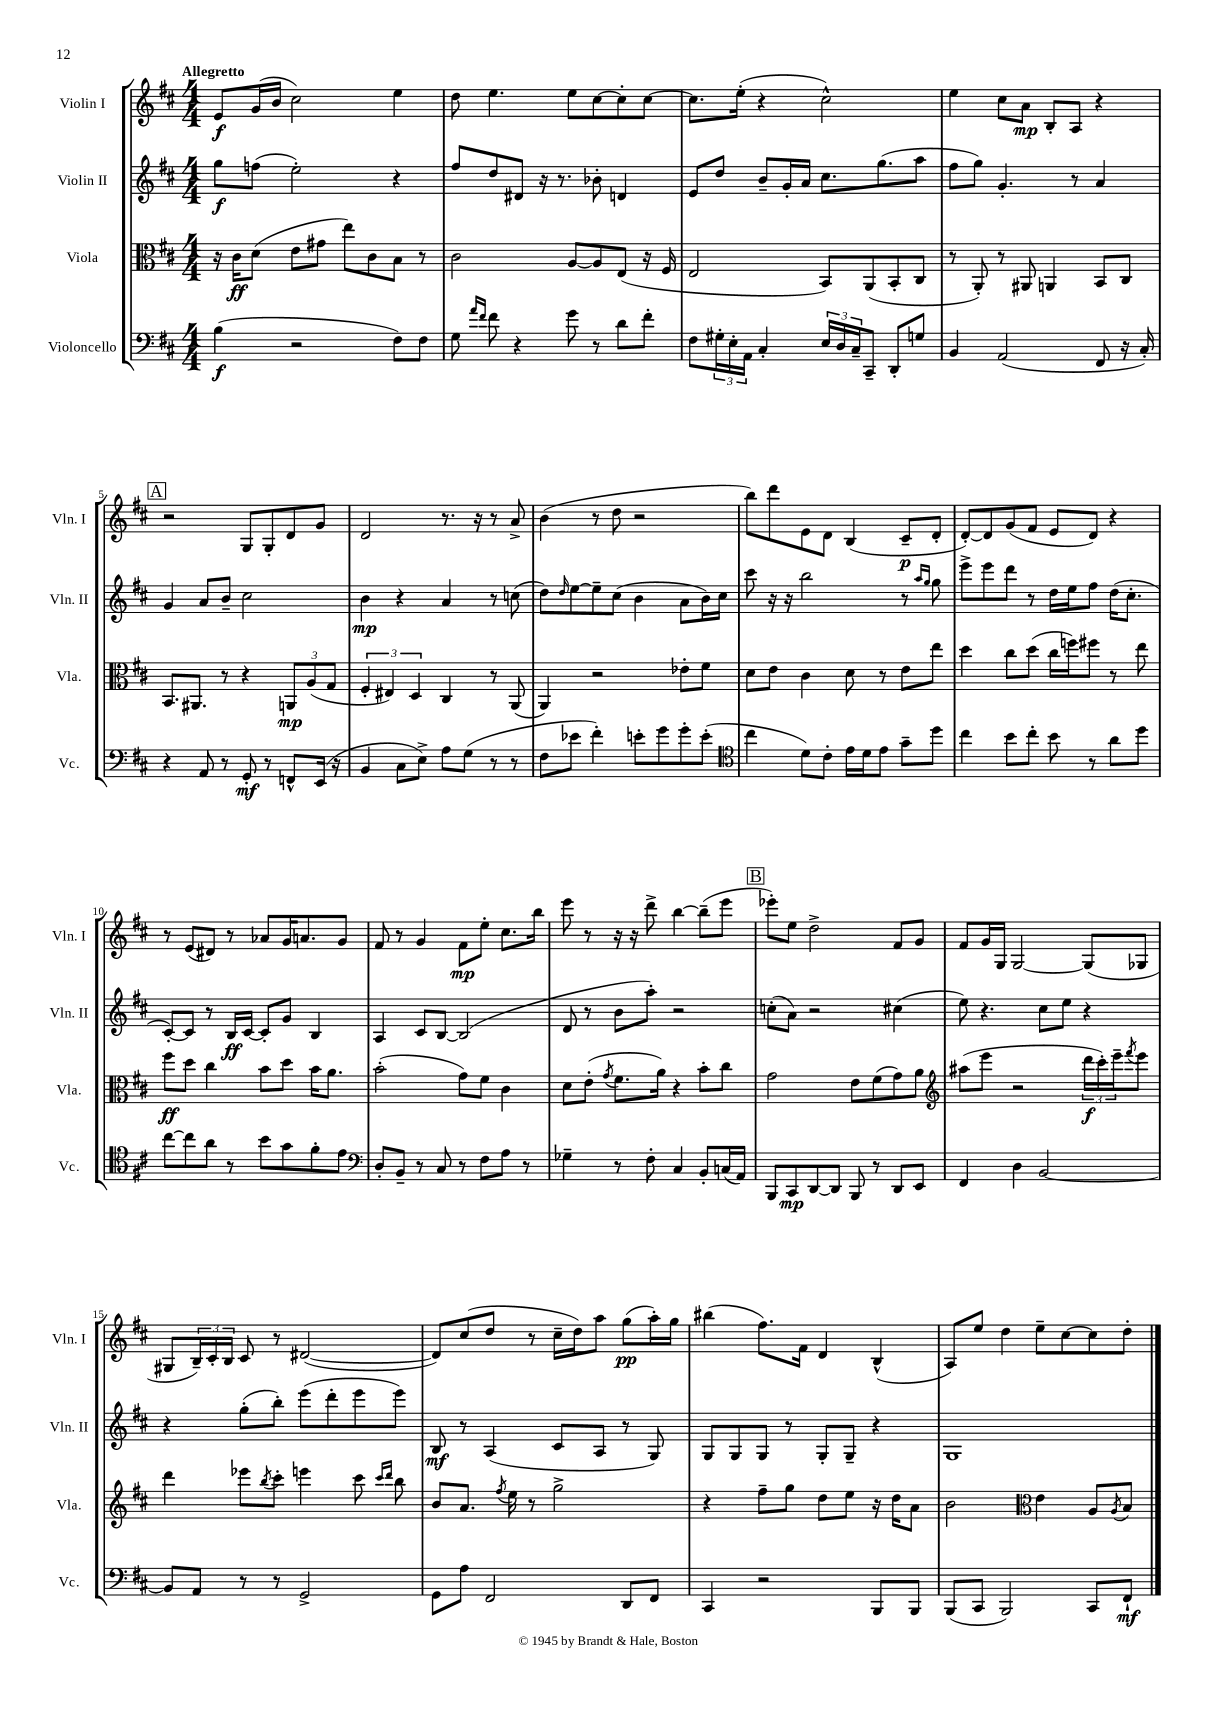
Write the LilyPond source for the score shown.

<<
\new StaffGroup <<
\new Staff = "s0" \with { instrumentName = "Violin I" shortInstrumentName = "Vln. I" } {
    \clef treble \key d \major \numericTimeSignature \time 4/4 \tempo "Allegretto"
    e'8\f g'16( b'16 cis''2) e''4 |
    d''8 e''4. e''8 cis''8~ cis''8-. cis''8~ |
    cis''8. e''16-.( r4 cis''2-^) |
    e''4 cis''8 a'8\mp b8-. a8 r4 |
    \mark \markup { \box "A" } r2 g8 g8-. d'8 g'8 |
    d'2 r8. r16 r8 a'8-> |
    b'4( r8 d''8 r2 |
    b''8) d'''8 e'8 d'8 b4( cis'8--\p d'8-. |
    d'8~-.) d'8 g'8( fis'8 e'8 d'8) r4 |
    r8 e'8( dis'8) r8 aes'8 g'16 a'8. g'8 |
    fis'8 r8 g'4 fis'8\mp e''8-. cis''8. b''16 |
    e'''8 r8 r16 r16 d'''8-> b''4~ b''8--( e'''8 |
    \mark \markup { \box "B" } ees'''8-.) e''8 d''2-> fis'8 g'8 |
    fis'8 g'16 g16 g2~ g8( ges8 |
    gis8 \tuplet 3/2 { b16--) cis'16-. b16 } cis'8 r8 dis'2~( |
    dis'8) cis''8( d''8 r8 cis''16-- d''16) a''8 g''8\pp( a''16-.) g''16 |
    bis''4( fis''8.) fis'16 d'4 b4-^( |
    a8) e''8 d''4 e''8-- cis''8~ cis''8 d''8-. \bar "|." |
}
\new Staff = "s1" \with { instrumentName = "Violin II" shortInstrumentName = "Vln. II" } {
    \clef treble \key d \major \numericTimeSignature \time 4/4
    g''8\f f''8( e''2-.) r4 |
    fis''8 d''8 dis'8 r16 r8. bes'8-. d'4 |
    e'8 d''8 b'8-- g'16-. a'16 cis''8. g''8.( a''8 |
    fis''8 g''8) g'4.-. r8 a'4 |
    \mark \markup { \box "A" } g'4 a'8 b'8-- cis''2 |
    b'4\mp r4 a'4 r8 c''8( |
    d''8) \grace { d''16 } e''8~ e''8-- cis''8( b'4 a'8 b'16) cis''16 |
    cis'''8 r16 r16 b''2 r8 \grace { a''16 g''16 } g''8 |
    e'''8-> e'''8 d'''8 r8 d''16 e''16 fis''8 d''16( cis''8.-. |
    cis'8~-.) cis'8 r8 b16\ff cis'16~ cis'8-. g'8 b4 |
    a4 cis'8 b8~ b2( |
    d'8 r8 b'8 a''8-.) r2 |
    \mark \markup { \box "B" } c''8-.( a'8) r2 cis''4( |
    e''8) r4. cis''8 e''8 r4 |
    r4 g''8-.( b''8-.) e'''8( d'''8-. e'''8 e'''8) |
    b8\mf r8 a4( cis'8 a8 r8 g8) |
    g8 g8 g8 r8 g8-. g8-- r4 |
    g1 \bar "|." |
}
\new Staff = "s2" \with { instrumentName = "Viola" shortInstrumentName = "Vla." } {
    \clef alto \key d \major \numericTimeSignature \time 4/4
    r16 cis'16\ff d'8( e'8 gis'8 e''8) cis'8 b8 r8 |
    cis'2 a8~ a8 e8( r16 fis16 |
    e2 b,8) a,8( b,8-. cis8 |
    r8 a,8-.) r8 ais,8 a,4 b,8 cis8 |
    \mark \markup { \box "A" } b,8. ais,8. r8 r4 \tuplet 3/2 { a,8\mp a8( g8 } |
    \tuplet 3/2 { fis4-. eis4) d4 } cis4 r8 a,8( |
    a,4) r2 ees'8-. fis'8 |
    d'8 e'8 cis'4 d'8 r8 e'8 e''8 |
    d''4 cis''8 d''8( cis''16 f''16) fis''8 r8 e''8 |
    fis''8\ff d''8 cis''4 b'8 d''8 b'16 a'8. |
    b'2-.( g'8) fis'8 cis'4 |
    d'8 e'8-.( \acciaccatura { g'8 } fis'8. a'16) r4 b'8-. cis''8 |
    \mark \markup { \box "B" } g'2 e'8 fis'8( g'8) a'8 |
    \clef treble ais''8( e'''8 r2 \tuplet 3/2 { d'''16\f cis'''16-.) e'''16-- } \acciaccatura { fis'''8 } e'''8 |
    d'''4 ees'''8 \acciaccatura { b''8 } cis'''8-. e'''4 cis'''8 \grace { cis'''16 d'''16 } b''8 |
    b'8 a'8. \acciaccatura { fis''8 } e''16 r8 g''2-> |
    r4 fis''8-- g''8 d''8 e''8 r16 d''16 a'8 |
    b'2 \clef alto e'4 a8 \acciaccatura { a8 } b8 \bar "|." |
}
\new Staff = "s3" \with { instrumentName = "Violoncello" shortInstrumentName = "Vc." } {
    \clef bass \key d \major \numericTimeSignature \time 4/4
    b4\f( r2 fis8) fis8 |
    g8 \grace { a'16 fis'16 } fis'8 r4 g'8 r8 d'8 fis'8-. |
    fis8 \tuplet 3/2 { gis16-. e16-. a,16 } cis4-. \tuplet 3/2 { e16 d16 cis16-- } cis,8-- d,8-. g8 |
    b,4 a,2( fis,8 r16 cis16-.) |
    \mark \markup { \box "A" } r4 a,8 r8 g,8-.\mf r8 f,8-^ e,16( r16 |
    b,4 cis8 e8->) a8 g8( r8 r8 |
    fis8 ees'8 fis'4-.) e'8-. g'8 g'8-. e'8-.( |
    \clef tenor cis''4 d'8) cis'8-. e'16 d'16 e'8 g'8-- d''8 |
    cis''4 b'8 cis''8-. b'8 r8 a'8 d''8 |
    cis''8~ cis''8 a'8 r8 b'8 g'8 fis'8-. e'8 |
    \clef bass d8-. b,8-- r8 cis8 r8 fis8 a8 r8 |
    ges4-- r8 fis8-. cis4 b,8-. c16( a,16) |
    \mark \markup { \box "B" } b,,8 cis,8\mp d,8~ d,8 b,,8 r8 d,8 e,8 |
    fis,4 d4 b,2~ |
    b,8 a,8 r8 r8 g,2-> |
    g,8 a8 fis,2 d,8 fis,8 |
    cis,4 r2 b,,8 b,,8 |
    b,,8( cis,8 b,,2) cis,8 fis,8-!\mf \bar "|." |
}
>>
>>
